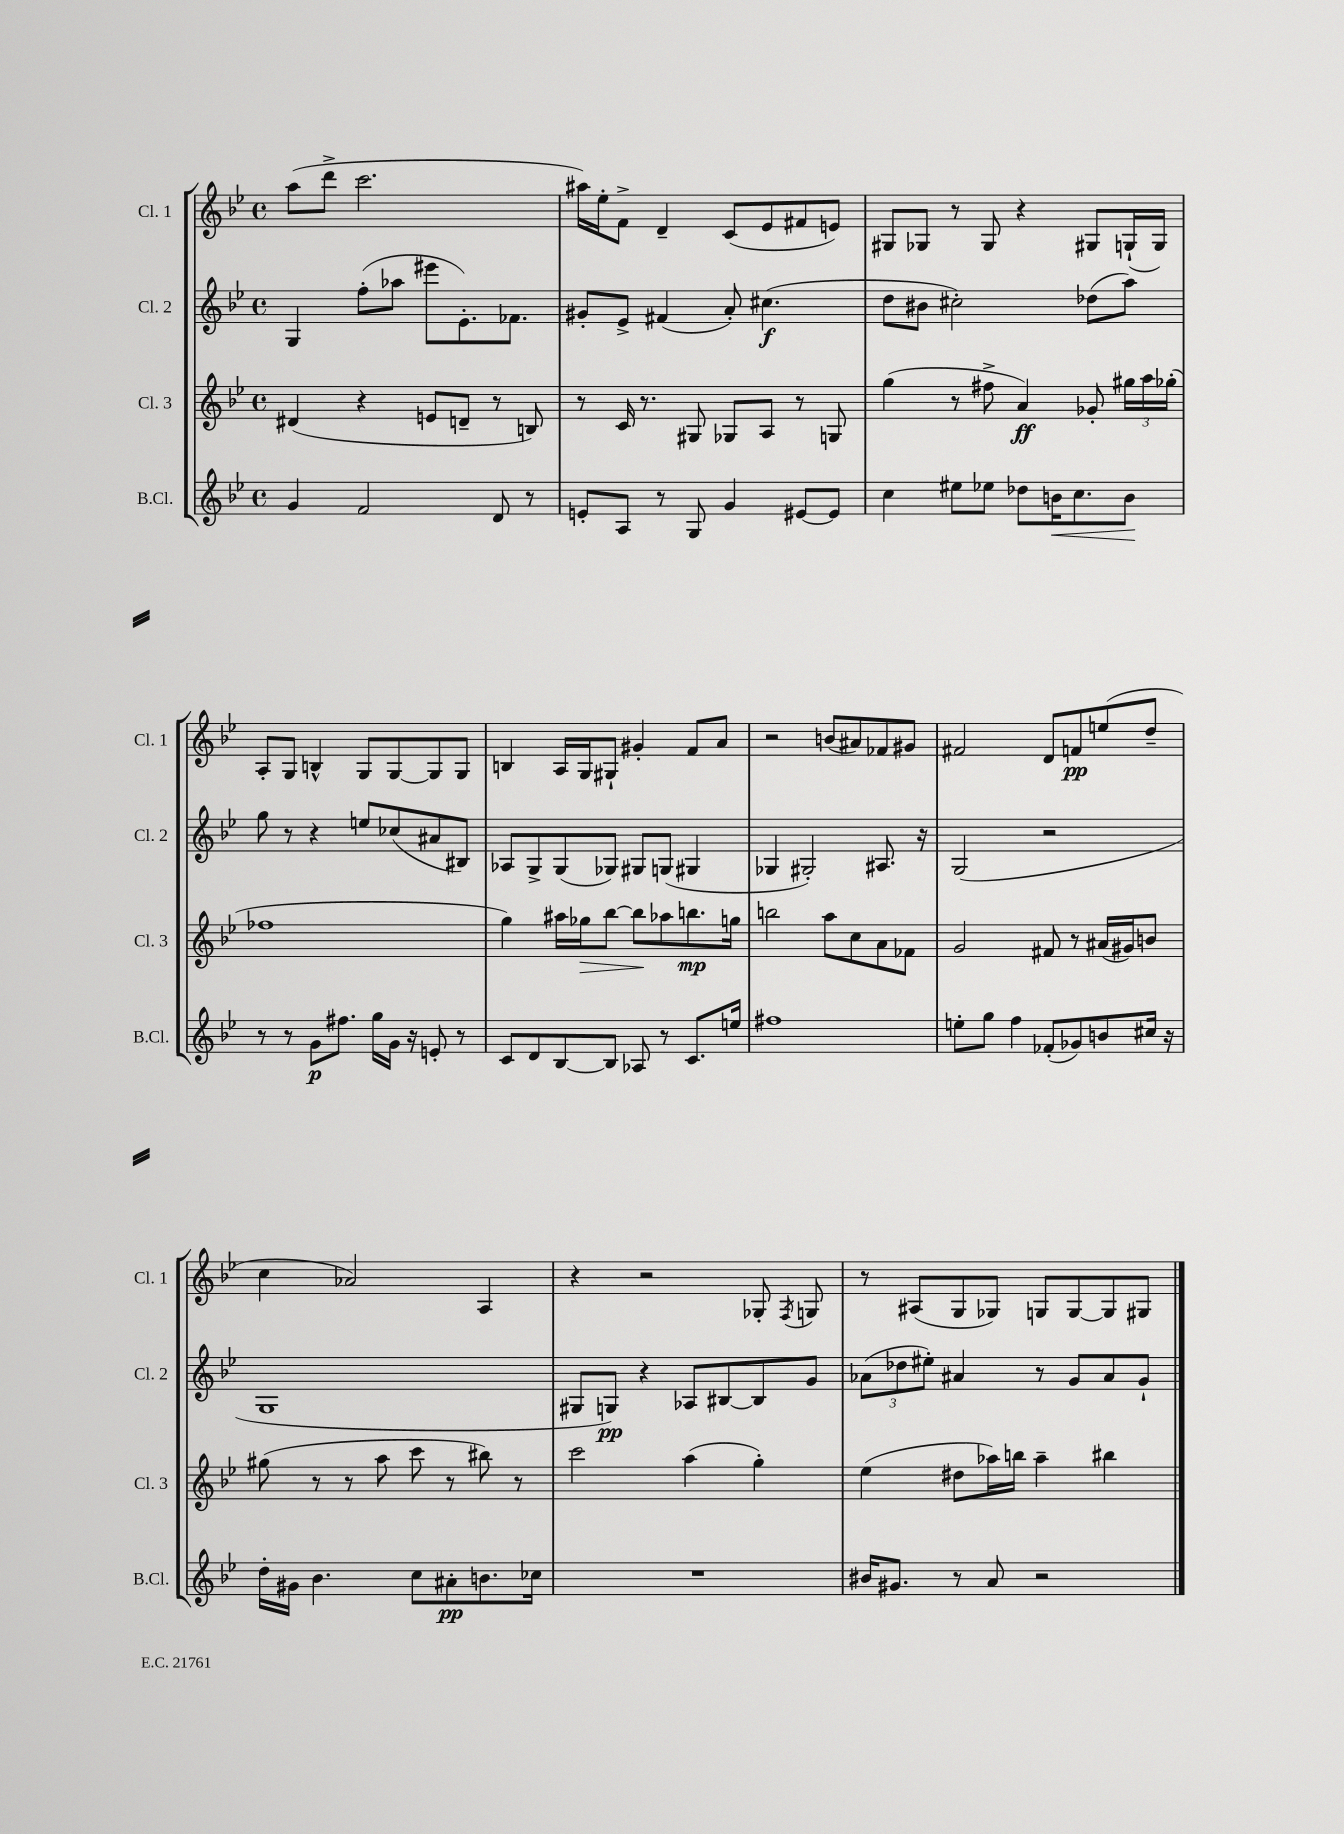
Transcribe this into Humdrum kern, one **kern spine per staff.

**kern	**kern	**kern	**kern
*staff4	*staff3	*staff2	*staff1
*clefG2	*clefG2	*clefG2	*clefG2
*k[b-e-]	*k[b-e-]	*k[b-e-]	*k[b-e-]
*M4/4	*M4/4	*M4/4	*M4/4
*met(c)	*met(c)	*met(c)	*met(c)
4g	(4d#	4G	(8aa
.	.	.	8ddd^
2f	4r	(8ff'	2.ccc
.	.	8aa-	.
.	8e	8eee#	.
.	8d~	8.e-')	.
8d	8r	.	.
.	.	8.f-	.
8r	8B)	.	.
=	=	=	=
8e'	8r	8g#'	16aa#)
.	.	.	16ee-'
8A	16c	8e-^	8f^
.	8.r	.	.
8r	.	(4f#	4d~
8G	8G#	.	.
4g	8G-	8a')	(8c
.	8A	(4.cc#	8e-
[8e#	8r	.	8f#
8e#]	8G	.	8e)
=	=	=	=
4cc	(4gg	8dd	8G#
.	.	8b#	8G-
8ee#	8r	2cc#')	8r
8ee-	8ff#^	.	8G-
8dd-	4a)	.	4r
16b	.	.	.
8.cc	.	.	.
.	8g-'	(8dd-	8G#
8b	24gg#	8aa)	(16G`
.	24aa	.	.
.	.	.	16G)
.	(24gg-'	.	.
=	=	=	=
8r	1ff-	8gg	8A'
8r	.	8r	8G
8g	.	4r	4B^^
8.ff#	.	.	.
.	.	8ee	8G
16gg	.	.	.
16g	.	(8cc-	[8G
16r	.	.	.
8e'	.	8a#	8G]
8r	.	8B#)	8G
=	=	=	=
8c	4gg)	8A-	4B
8d	.	8G^	.
[8B-	16aa#	(8G	16A
.	16gg-	.	16G
8B-]	[8bb-	8G-)	8G#`
8A-	8bb-]	8G#	4g#'
8r	8aa-	(8G	.
8.c	8.bb	4G#	8f
.	.	.	8a
16ee	16gg	.	.
=	=	=	=
1ff#	2bb	4G-	2r
.	.	2G#')	.
.	8aa	.	(8b
.	8cc	.	8a#)
.	8a	8.A#	8f-
.	8f-	.	8g#
.	.	16r	.
=	=	=	=
8ee'	2g	(2G	2f#
8gg	.	.	.
4ff	.	.	.
(8f-'	8f#	2r	8d
8g-)	8r	.	8f
8b	(16a#	.	(8ee
.	16g#)	.	.
16cc#	8b	.	8dd~
16r	.	.	.
=	=	=	=
16dd'	(8gg#	1G	4cc
16g#	.	.	.
4.b-	8r	.	.
.	8r	.	2a-)
.	8aa	.	.
8cc	8ccc	.	.
8a#'	8r	.	.
8.b	8bb#)	.	4A
.	8r	.	.
16cc-	.	.	.
=	=	=	=
1r	2ccc	8G#	4r
.	.	8G)	.
.	.	4r	2r
.	(4aa	8A-	.
.	.	[8B#	.
.	4gg')	8B#]	8G-'
.	.	.	8qF
.	.	8g	8G
=	=	=	=
16b#	(4ee-	(12a-	8r
8.g#	.	.	.
.	.	12dd-	.
.	.	.	(8A#
.	.	12ee#')	.
8r	8dd#	4a#	8G
8a	16aa-)	.	8G-)
.	16bb	.	.
2r	4aa-~	8r	8G
.	.	8g	[8G
.	4bb#	8a#	8G]
.	.	8g`	8G#
==	==	==	==
*-	*-	*-	*-
